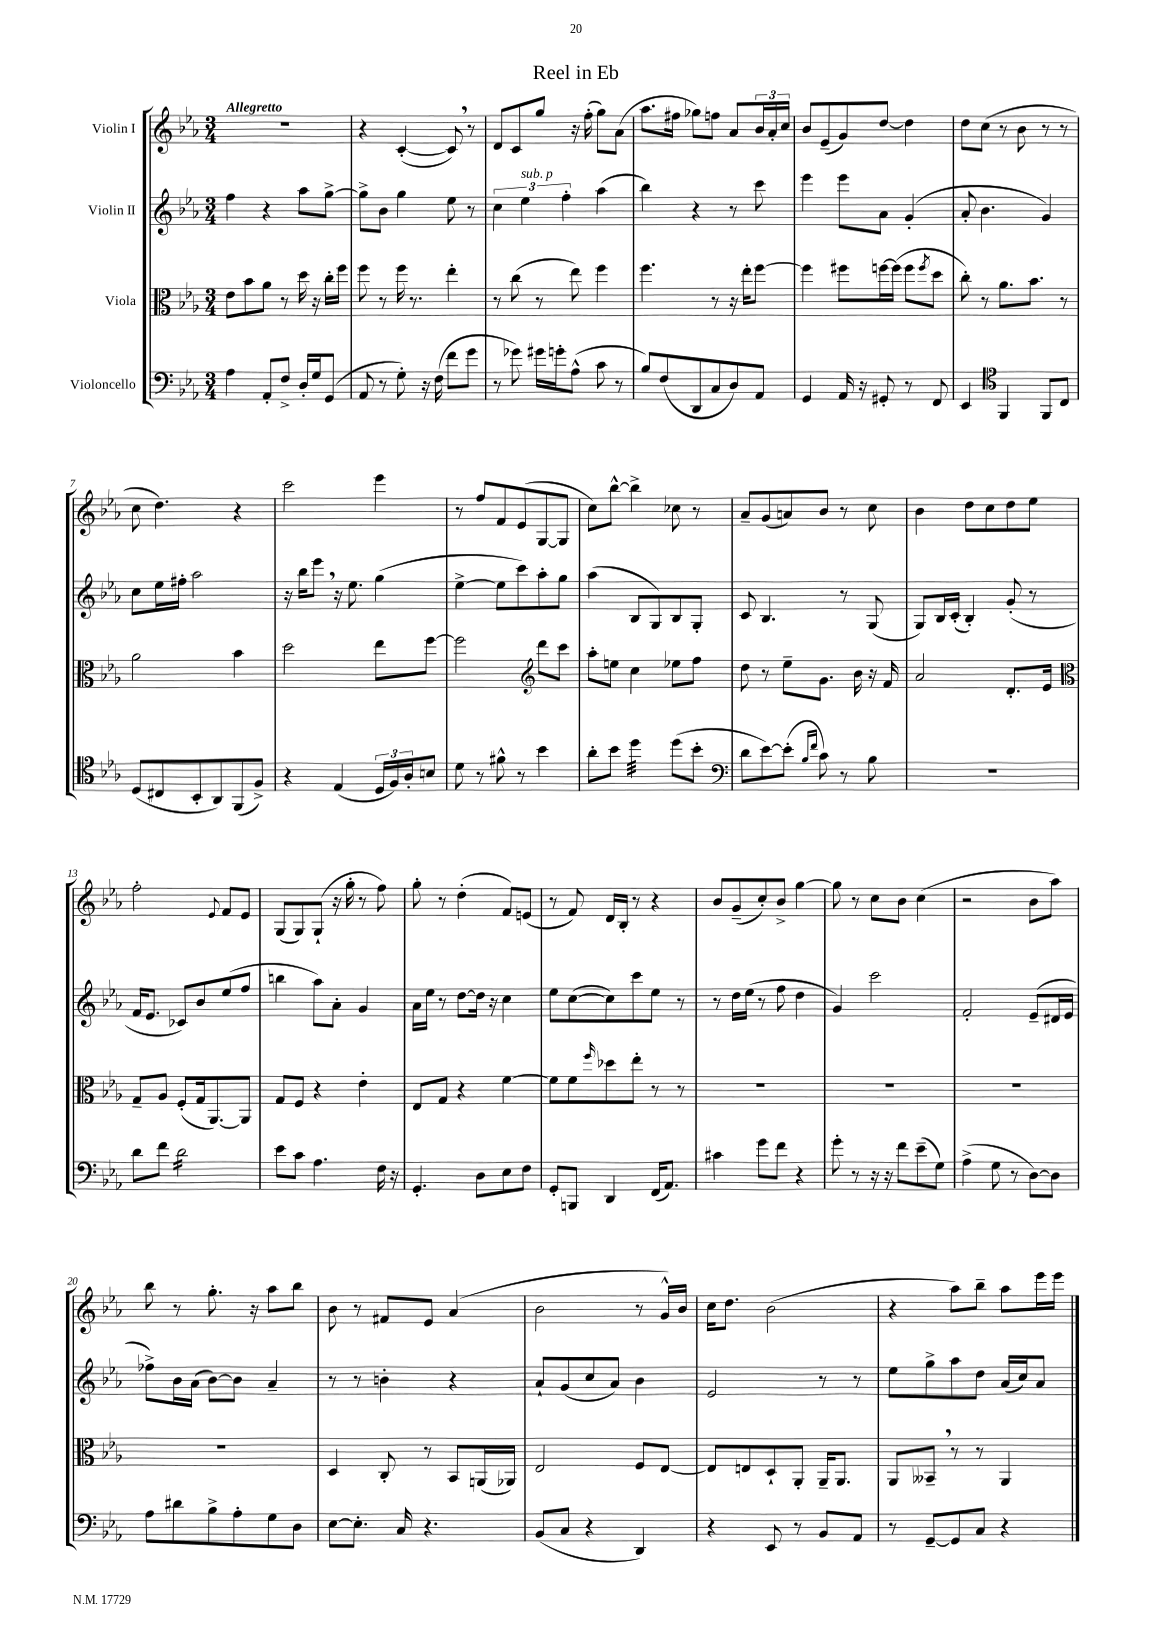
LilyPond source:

\header { title = "Reel in Eb" }
<<
\new StaffGroup <<
\new Staff = "s0" \with { instrumentName = "Violin I" } {
    \clef treble \key ees \major \numericTimeSignature \time 3/4 \tempo "Allegretto"
    R2. |
    r4 c'4~-.( c'8) \breathe r8 |
    d'8 c'8 g''8 r16 f''16-.( g''8) aes'8( |
    aes''8. fis''16 ges''8) f''8 aes'8 \tuplet 3/2 { bes'16 aes'16-. c''16 } |
    bes'8 ees'8--( g'8) d''8~ d''4 |
    d''8 c''8( r8 bes'8 r8 r8 |
    c''8 d''4.) r4 |
    c'''2 ees'''4 |
    r8 f''8 f'8 ees'8( g8~ g8 |
    c''8) bes''8~-^ bes''4-> ces''8 r8 |
    aes'8-- g'8( a'8) bes'8 r8 c''8 |
    bes'4 d''8 c''8 d''8 ees''8 |
    f''2-. \appoggiatura { ees'8 } f'8 ees'8 |
    g8( g8) g8-!( r16 g''16-. r8 f''8) |
    g''8-. r8 d''4-.( f'8) e'8( |
    r8 f'8) d'16 bes16-. r8 r4 |
    bes'8 g'8--( c''8-.) bes'8-> g''4~ |
    g''8 r8 c''8 bes'8 c''4( |
    r2 bes'8 aes''8) |
    bes''8 r8 g''8.-. r16 aes''8 bes''8 |
    bes'8 r8 fis'8 ees'8 aes'4( |
    bes'2 r8 g'16-^) bes'16 |
    c''16 d''8. bes'2( |
    r4 aes''8) bes''8-- aes''8 ees'''16 ees'''16 \bar "|." |
}
\new Staff = "s1" \with { instrumentName = "Violin II" } {
    \clef treble \key ees \major \numericTimeSignature \time 3/4
    f''4 r4 aes''8 g''8~-> |
    g''8-> bes'8 g''4 ees''8 r8 |
    \tuplet 3/2 { c''4 ees''4^\markup { \italic "sub. p" } f''4-. } aes''4( |
    bes''4) r4 r8 c'''8 |
    ees'''4 ees'''8 aes'8 g'4-.( |
    aes'8-. bes'4. g'4) |
    c''8 ees''16 fis''16-. aes''2 |
    r16 bes''16 ees'''8 \breathe r16 ees''8. g''4( |
    ees''4~-> ees''8 c'''8) aes''8-. g''8 |
    aes''4( bes8 g8) bes8 g8-. |
    c'8 bes4. r8 g8( |
    g8) bes16 c'16-.( bes4-.) g'8-.( r8 |
    f'16 ees'8. ces'8) bes'8 ees''8( f''8 |
    b''4 aes''8) aes'8-. g'4 |
    aes'16 ees''16 r8 d''8~ d''16 r16 c''4 |
    ees''8 c''8~( c''8) c'''8 ees''8 r8 |
    r8 d''16 ees''16( r8 f''8 d''4 |
    g'4) c'''2 |
    f'2-. ees'8--( dis'16 ees'16 |
    fes''8->) bes'16 aes'16( bes'8~) bes'8 aes'4-- |
    r8 r8 b'4-. r4 |
    aes'8-! g'8( c''8 aes'8) bes'4 |
    ees'2 r8 r8 |
    ees''8 g''8-> aes''8 d''8 aes'16( c''16) aes'8 \bar "|." |
}
\new Staff = "s2" \with { instrumentName = "Viola" } {
    \clef alto \key ees \major \numericTimeSignature \time 3/4
    ees'8 bes'8 aes'8 r8 d''16 r16 c''16-. f''16 |
    f''8 r8 f''16 r8. ees''4-. |
    r8 c''8( r8 ees''8) f''4 |
    f''4. r8 r16 ees''16-. f''8~ |
    f''4 fis''8 f''16~ f''16( f''8 \acciaccatura { f''8 } d''8 |
    c''8-.) r8 aes'8. bes'8. r8 |
    aes'2 bes'4 |
    d''2 ees''8 f''8~ |
    f''2 \clef treble d'''8 c'''8 |
    aes''8-. e''8 c''4 ees''8 f''8 |
    d''8 r8 ees''8-- g'8. bes'16 r16 f'16 |
    aes'2 d'8.-. ees'16 |
    \clef alto g8-- aes8 f8-.( g16 aes,8.~) aes,8 |
    g8 f8 r4 ees'4-. |
    ees8 g8 r4 f'4~ |
    f'8 f'8 \grace { f''16 } des''8 ees''8-. r8 r8 |
    R2. |
    R2. |
    R2. |
    R2. |
    d4 c8-. r8 bes,8 a,16( aes,16) |
    ees2 f8 ees8~ |
    ees8 e8 d8-! aes,8-. aes,16-- aes,8. |
    aes,8 beses,8-- \breathe r8 r8 aes,4 \bar "|." |
}
\new Staff = "s3" \with { instrumentName = "Violoncello" } {
    \clef bass \key ees \major \numericTimeSignature \time 3/4
    aes4 aes,8-. f8-> d16-. g16 g,8( |
    aes,8 r8 g8-.) r16 f16( f'8 g'8 |
    r8 ges'8) gis'16 g'16-. aes8-^( c'8 r8 |
    bes8) f8( d,8 c8 d8) aes,8 |
    g,4 aes,16 r16 gis,8-. r8 f,8 |
    ees,4 \clef tenor f,4 f,8 c8 |
    d8( cis8 bes,8-. aes,8) f,8( f8->) |
    r4 ees4( \tuplet 3/2 { d16 f16) aes16-. } b8 |
    d'8 r8 fis'8-^ r8 bes'4 |
    aes'8-. bes'8 d''4:32 d''8( bes'8-. |
    \clef bass d'8 ees'8~) ees'8-.( \grace { bes16 f'16 } c'8) r8 bes8 |
    R2. |
    d'8 f'8 d'2:16 |
    ees'8 c'8 aes4. f16 r16 |
    g,4.-. d8 ees8 f8 |
    g,8-. b,,8 d,4 f,16( aes,8.) |
    cis'4 g'8 f'8 r4 |
    g'8-. r8 r16 r16 f'8 ees'8--( g8) |
    aes4->( g8 r8 d8~) d8 |
    aes8 dis'8 bes8-> aes8-. g8 d8 |
    ees8~ ees8.-. c16 r4. |
    bes,8( c8 r4 d,4) |
    r4 ees,8 r8 bes,8 aes,8 |
    r8 g,8~-- g,8 c8 r4 \bar "|." |
}
>>
>>
